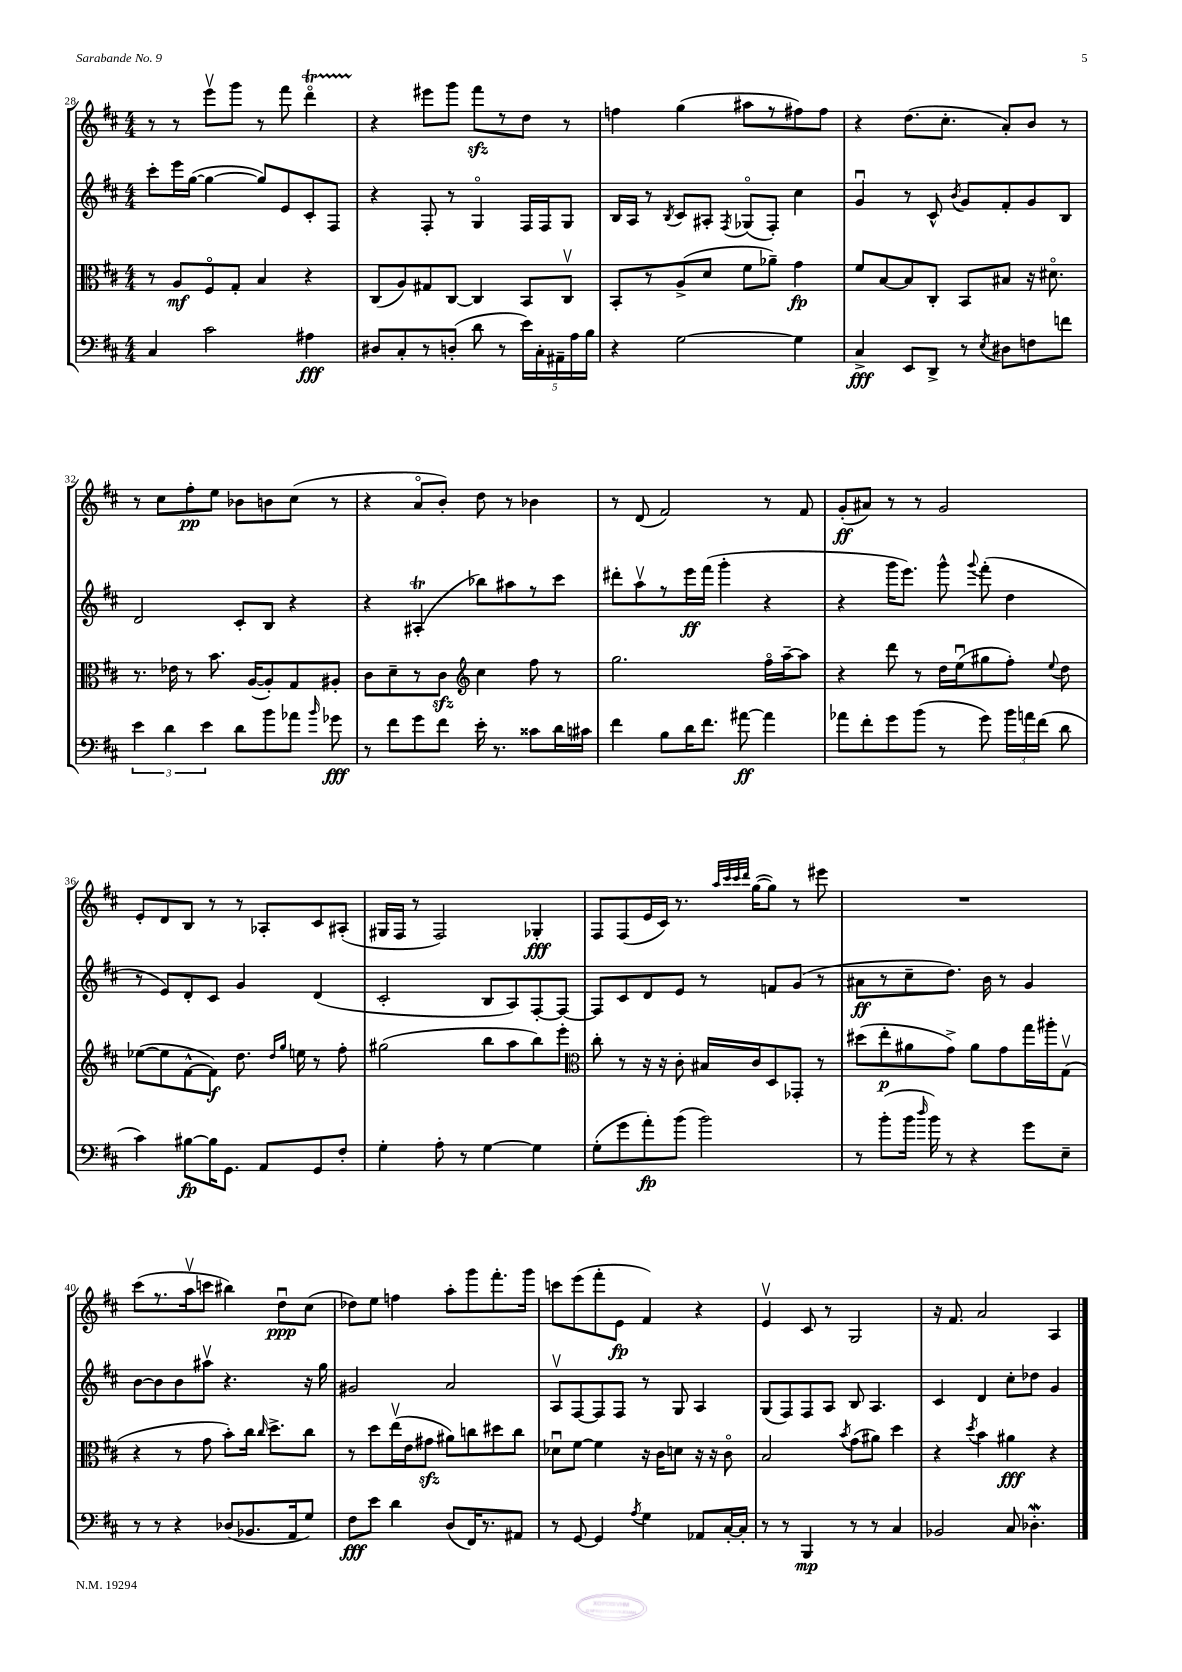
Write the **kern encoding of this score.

**kern	**kern	**kern	**kern
*staff4	*staff3	*staff2	*staff1
*clefF4	*clefC3	*clefG2	*clefG2
*k[f#c#]	*k[f#c#]	*k[f#c#]	*k[f#c#]
*M4/4	*M4/4	*M4/4	*M4/4
4C#/	8r	8ccc#'\L	8r
.	8A/L	16eee\L	8r
.	.	([16gg\JJ	.
2c#\	8F#o/	4gg\_	8eeev\L
.	8G'/J	.	8ggg\J
.	4B/	8gg/]L)	8r
.	.	8e/	8fff#\
4A#\	4r	8c#'/	4dddo\
.	.	8F#/J	.
=	=	=	=
8D#/L	(8C#/L	4r	4r
8C#'/	8A/)	.	.
8r	8G#/	8F#'/	8eee#\L
(8D'/J	[8C#/J	8r	8ggg\J
8d\	4C#/]	4Go/	8fff#\L
8r	.	.	8r
20e\LL)	8BB/L	16F#/LL	8dd\J
20C#'\	.	.	.
.	.	16F#/J	.
20AA#~\	.	.	.
.	8C#v/J	8G/J	8r
20A\	.	.	.
20B\JJ	.	.	.
=	=	=	=
4r	8BB'/L	16B/LL	4ff\
.	.	16A/JJ	.
.	8r	8r	.
.	.	8qB/	.
[2G\	(8A^/	8c#/L	(4gg\
.	8d/J	8A#'/J	.
.	.	8qF#/	.
.	8f#\L	(8G-o/L	8aa#\L
.	8a-~\J)	8F#'/J)	8r
4G\]	4g\	4cc#\	8ff#\)
.	.	.	8ff#\J
=	=	=	=
4C#^/	8f#/L	4gu/	4r
.	[8B/	.	.
8EE/L	8B/]	8r	(8.dd\L
8DD^/J	8C#'/J	8c#^^/	.
.	.	.	8.cc#'\J
.	.	8qb/	.
8r	8BB/L	8g/L	.
8qE/	.	.	.
8D#\L	8B#/J	8f#'/	8a'/L)
8F\	16r	8g/	8b/J
.	8.d#o\	.	.
8f\J	.	8B/J	8r
=	=	=	=
6e\	8.r	2d/	8r
.	.	.	8cc#\L
6d\	.	.	.
.	16e-\	.	.
.	8r	.	8ff#'\
6e\	.	.	.
.	8.b\	.	8ee\J
8d\L	.	8c#'/L	8b-\L
.	([16A/LK	.	.
8b\	8A'/])	8B/J	8b\
8a-\J	8G/	4r	(8cc#\J
16qqb/	.	.	.
8g-\	8A#'/J	.	8r
=	=	=	=
8r	8c#\L	4r	4r
8f#\L	8d~\	.	.
8g\	8r	(4A#'/	8ao/L
8f#\J	8c#\J	.	8b'/J)
*	*clefG2	*	*
16e'\	4cc#\	8bb-\L)	8dd\
8.r	.	.	.
.	.	8aa#\	8r
8c##\L	8ff#\	8r	4b-\
16d\L	8r	8ccc#\J	.
16c#\JJ	.	.	.
=	=	=	=
4f#\	2.gg\	8ddd#'\L	8r
.	.	8aav\	(8d/
8B\L	.	8r	2f#/)
16d\K	.	16eee\L	.
8.f#\J	.	(16fff#\JJ	.
.	.	4ggg'\	.
[8a#\	.	.	.
4a#\]	16ff#o\LL	4r	8r
.	[16aa~\J	.	.
.	8aa\]J	.	8f#/
=	=	=	=
8a-\L	4r	4r	(8g'/L
8f#'\	.	.	8a#/J)
8g\	8ddd\	16ggg\LK	8r
.	.	8.eee\J)	.
(8b\J	8r	.	8r
8r	16dd\LL	8ggg^^\	2g/
.	(16eeu\J	.	.
.	.	8qqggg/	.
8g\)	8gg#\	(8fff#'\	.
24b\LL	8ff#'\J)	4dd\	.
24a\	.	.	.
(24f#\JJ	.	.	.
.	8qqee/	.	.
8d\	8dd\	.	.
=	=	=	=
4c#\)	([8ee-\L	8r	8e'/L
.	8ee-\]	8e/L)	8d/
[8B#\L	[8f#^^\	8d'/	8B/J
16B#\]K	8f#\]J)	8c#/J	8r
8.GG\J	.	.	.
.	8.dd\	4g/	8r
8AA/L	.	.	8A-'/L
.	16qqdd/LL	.	.
.	16qqgg/JJ	.	.
.	16ee\	.	.
8GG/	8r	(4d/	8c#/
8F#'/J	8ff#'\	.	(8A#'/J
=	=	=	=
4G'\	(2gg#\	2c#'/	16G#/LL
.	.	.	16F#/JJ
.	.	.	8r
8A'\	.	.	2F#/)
8r	.	.	.
[4G\	8bb\L	8B/L	.
.	8aa\	8A/)	.
4G\]	8bb\)	[8F#'/	4G-'/
.	8eee'\J	8F#/_J	.
=	=	=	=
*	*clefC3	*	*
(8G'\L	8cc#'\	8F#/]L	8F#/L
8g\	8r	8c#/	(8F#/
8a'\)	16r	8d/	16e/L
.	16r	.	16c#/JJ)
(8b\J	8c#'\	8e/J	8.r
2b\)	16B#/LL	8r	.
.	.	.	32qqaa/LLL
.	.	.	32qqccc#/
.	.	.	32qqccc#/
.	.	.	32qqddd/JJJ
.	16c#/J	.	([16gg\LK
.	8D/	8f/L	8gg\]J)
.	8GG-'/J	(8g/J	8r
.	8r	8r	8eee#\
=	=	=	=
8r	(8dd#\L	8a#\L	1r
(8b'\L	8ee'\	8r	.
16b\Jk	8a#\	8cc#~\	.
16qqdd/	.	.	.
16b\)	.	.	.
8r	8g^\J)	8.dd\J)	.
4r	8a#\L	.	.
.	.	16b\	.
.	8g\	8r	.
8g\L	16gg\L	4g/	.
.	16aa#'\J	.	.
8E~\J	(8Gv\J	.	.
=	=	=	=
8r	4r	[8b\L	(8ccc#\L
8r	.	8b\]	8.r
4r	8r	8b\	.
.	.	.	16aav\k
.	8g\	8aa#v\J	8ccc\J
(8D-/L	8b'\L)	4.r	4bb#\)
8.BB-/	16cc#\Jk	.	.
.	16qqcc#/	.	.
.	8.dd^\L	.	.
.	.	.	8ddu\L
16AA/k	.	.	.
8G/J)	8cc#\J	16r	(8cc#\J
.	.	16gg\	.
=	=	=	=
8F#\L	8r	2g#/	8dd-\L)
8e\J	8dd\L	.	8ee\J
4d\	(16eev\L	.	4ff\
.	16e\J	.	.
.	8g#\J	.	.
(8D/L	8a#\L)	2a/	8aa'\L
16FF#/K)	8cc\	.	8ggg\
8.r	.	.	.
.	8dd#\	.	8.fff#'\
8AA#/J	8cc\J	.	.
.	.	.	16ggg\Jk
=	=	=	=
8r	8d-u\L	8Av/L	8ccc\L
[8GG/	[8f#\J	[8F#/	(8eee\
4GG/]	4f#\]	8F#/]	8fff#'\
.	.	8F#/J	8e\J
8qA/	.	.	.
4G\	16r	8r	4f#/)
.	16c#\LK	.	.
.	8d\J	8G/	.
8AA-/L	16r	4A/	4r
.	16r	.	.
[16C#'/L	8c#o\	.	.
16C#'/]JJ	.	.	.
=	=	=	=
8r	2B/	(8G/L	4ev/
8r	.	8F#/)	.
4BBB/	.	8F#/	8c#/
.	.	8A/J	8r
.	8qb/	.	.
8r	(8g\L	8B/	2G/
8r	8a#\J)	4.A/	.
4C#/	4dd\	.	.
=	=	=	=
2BB-/	4r	4c#/	16r
.	.	.	8.f#/
.	8qdd/	.	.
.	4b\	4d/	2a/
8C#/	4a#\	8cc#'\L	.
4.D-'\	.	8dd-\J	.
.	4r	4g/	4A/
==	==	==	==
*-	*-	*-	*-
